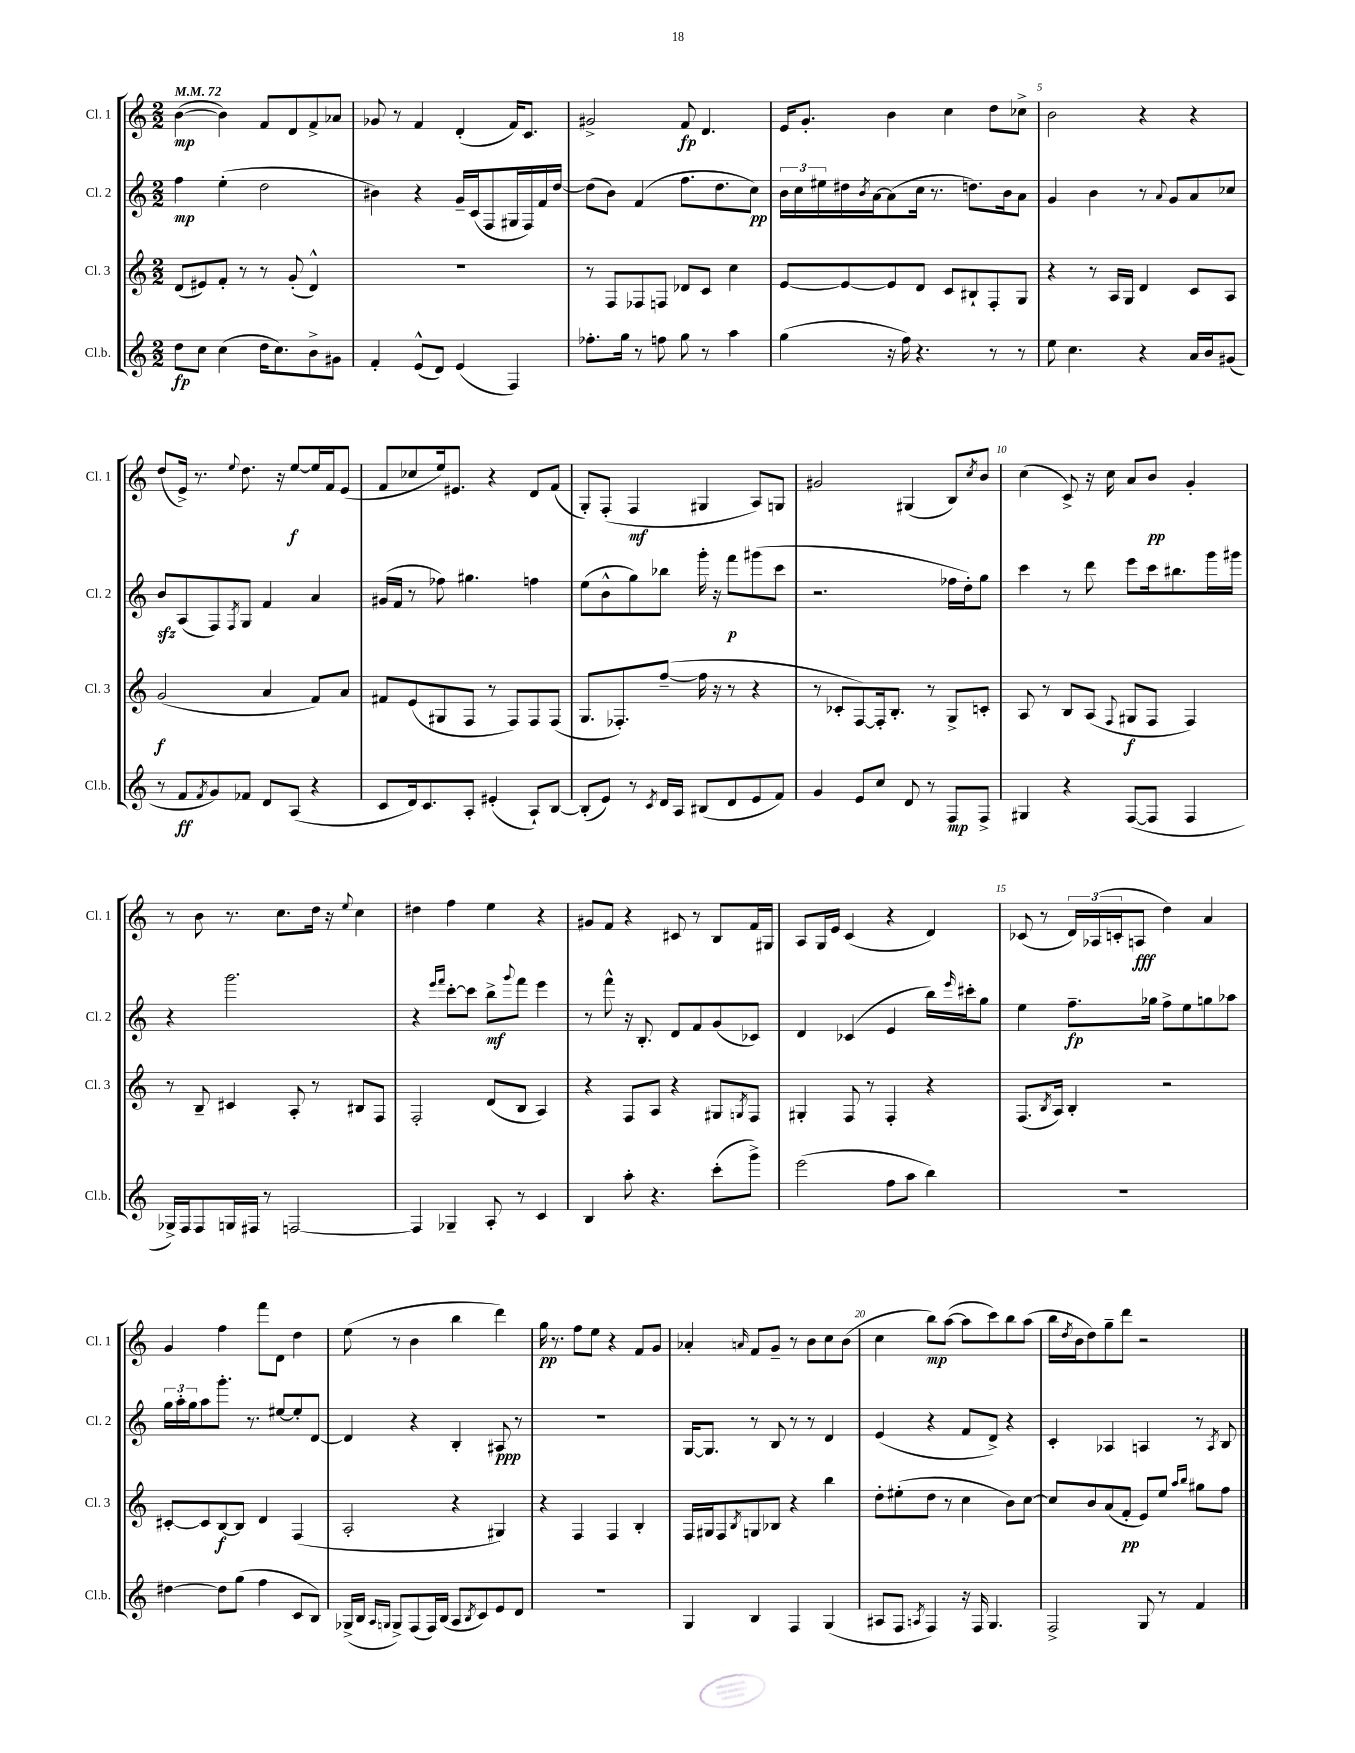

**kern	**dynam	**kern	**dynam	**kern	**dynam	**kern	**dynam
*part4	*part4	*part3	*part3	*part2	*part2	*part1	*part1
*staff4	*staff4	*staff3	*staff3	*staff2	*staff2	*staff1	*staff1
*I"Cl.b.	*	*I"Cl. 3	*	*I"Cl. 2	*	*I"Cl. 1	*
*I'Cl.b.	*	*I'Cl. 3	*	*I'Cl. 2	*	*I'Cl. 1	*
*clefG2	*	*clefG2	*	*clefG2	*	*clefG2	*
*k[]	*	*k[]	*	*k[]	*	*k[]	*
*M2/2	*	*M2/2	*	*M2/2	*	*M2/2	*
*MM72	*	*MM72	*	*MM72	*	*MM72	*
=1	=1	=1	=1	=1	=1	=1	=1
8dd\L	fp	(8d/L	.	4ff\	mp	([4b\	mp
8cc\J	.	8e#X/)	.	.	.	.	.
(4cc\	.	8f'/J	.	(4ee'\	.	4b\])	.
.	.	8r	.	.	.	.	.
16dd\KL	.	8r	.	2dd\	.	8f/L	.
8.cc\)	.	.	.	.	.	.	.
.	.	(8g'/	.	.	.	8d/	.
8b^\	.	4d^^/)	.	.	.	8f^/	.
8g#X\J	.	.	.	.	.	8a-X/J	.
=2	=2	=2	=2	=2	=2	=2	=2
4f'/	.	1r	.	4b#X\)	.	8g-X/	.
.	.	.	.	.	.	8r	.
(8e^^/L	.	.	.	4r	.	4f/	.
8d/J)	.	.	.	.	.	.	.
(4e/	.	.	.	16g~/LL	.	(4d'/	.
.	.	.	.	(16c/J	.	.	.
.	.	.	.	8F/	.	.	.
4F/)	.	.	.	16G#X/L	.	16f/KL)	.
.	.	.	.	16F/)	.	8.c/J	.
.	.	.	.	16f/	.	.	.
.	.	.	.	[16dd/JJ	.	.	.
=3	=3	=3	=3	=3	=3	=3	=3
8.ff-X'\L	.	8r	.	(8dd\L]	.	2g#X^/	.
.	.	8F/L	.	8b\J)	.	.	.
16gg\Jk	.	.	.	.	.	.	.
8r	.	8F-X/	.	(4f/	.	.	.
8ffn\	.	8Fn/J	.	.	.	.	.
8gg\	.	8d-X/L	.	8.ff\L	.	8f/	fp
8r	.	8c/J	.	.	.	4.d/	.
.	.	.	.	8.dd\	.	.	.
4aa\	.	4cc\	.	.	.	.	.
.	.	.	.	8cc\J)	pp	.	.
=4	=4	=4	=4	=4	=4	=4	=4
(4gg\	.	[8e/L	.	24b\LL	.	16e/KL	.
.	.	.	.	24cc\	.	.	.
.	.	.	.	.	.	8.g'/J	.
.	.	.	.	24ee#X\	.	.	.
.	.	8e/_	.	16dd#X\	.	.	.
.	.	.	.	8qb/	.	.	.
.	.	.	.	[16a\J	.	.	.
16r	.	8e/]	.	(8a\]	.	4b\	.
16ff\)	.	.	.	.	.	.	.
4.r	.	8d/J	.	16cc\Jk	.	.	.
.	.	.	.	8.r	.	.	.
.	.	8c/L	.	.	.	4cc\	.
.	.	8B#X`/	.	8.ddn\L)	.	.	.
8r	.	8F'/	.	.	.	8dd\L	.
.	.	.	.	16b\k	.	.	.
8r	.	8G/J	.	8a\J	.	8cc-X^\J	.
=5	=5	=5	=5	=5	=5	=5	=5
8ee\	.	4r	.	4g/	.	2b\	.
4.cc\	.	.	.	.	.	.	.
.	.	8r	.	4b\	.	.	.
.	.	16A/LL	.	.	.	.	.
.	.	16G/JJ	.	.	.	.	.
4r	.	4d/	.	8r	.	4r	.
.	.	.	.	8qqa/	.	.	.
.	.	.	.	8g/L	.	.	.
16a/LL	.	8c/L	.	8a/	.	4r	.
16b/J	.	.	.	.	.	.	.
(8g#X/J	.	8A/J	.	8cc-X/J	.	.	.
!!LO:LB:g=z
=6	=6	=6	=6	=6	=6	=6	=6
8r	.	(2g/	f	8bzz/L	.	(8dd/L	.
8f/L	ff	.	.	(8A/	.	16e^/Jk)	.
.	.	.	.	.	.	8.r	.
8qf/	.	.	.	.	.	.	.
8g/)	.	.	.	8F/)	.	.	.
.	.	.	.	8qF/	.	8qqee/	.
8f-X/J	.	.	.	8G/J	.	8.dd\	.
8d/L	.	4a/	.	4f/	.	.	.
.	.	.	.	.	.	16r	.
(8A/J	.	.	.	.	.	[8ee/L	f
4r	.	8f/L)	.	4a/	.	16ee/L]	.
.	.	.	.	.	.	16f/J	.
.	.	8a/J	.	.	.	(8e/J	.
=7	=7	=7	=7	=7	=7	=7	=7
8c/L	.	8f#X/L	.	(16g#X/LL	.	8f/L	.
.	.	.	.	16f/JJ	.	.	.
16d/k)	.	(8e/	.	8r	.	8cc-X/	.
8.c/	.	.	.	.	.	.	.
.	.	8G#X/	.	8ff-X\)	.	16ee/k)	.
.	.	.	.	.	.	8.e#X/J	.
8A'/J	.	8F/J	.	4.gg#X\	.	.	.
(4e#X'/	.	8r	.	.	.	4r	.
.	.	8F/L)	.	.	.	.	.
8A`/L)	.	8F/	.	4ffn\	.	8d/L	.
[8B/J	.	(8F/J	.	.	.	(8f/J	.
=8	=8	=8	=8	=8	=8	=8	=8
(8B'/L]	.	8.G/L	.	(8ee\L	.	8G'/L)	.
8e/J)	.	.	.	8b^^\	.	(8F'/J	.
.	.	8.F-X'/)	.	.	.	.	.
8r	.	.	.	8gg\)	.	4F/	mf
8qc/	.	.	.	.	.	.	.
16d/LL	.	([8ff~/J	.	8bb-X\J	.	.	.
16A/JJ	.	.	.	.	.	.	.
(8B#X/L	.	16ff\]	.	16ggg'\	.	4G#X/	.
.	.	16r	.	16r	.	.	.
8d/	.	8r	.	8fff\L	p	.	.
8e/	.	4r	.	(8ggg#X\	.	8A/L)	.
8f/J)	.	.	.	8ccc\J	.	8Gn/J	.
=9	=9	=9	=9	=9	=9	=9	=9
4g/	.	8r	.	2.r	.	2g#X/	.
.	.	8c-X'/L	.	.	.	.	.
8e/L	.	[8F/)	.	.	.	.	.
8cc/J	.	16F'/k]	.	.	.	.	.
.	.	8.B'/J	.	.	.	.	.
8d/	.	.	.	.	.	(4G#X/	.
8r	.	8r	.	.	.	.	.
8F/L	mp	8G^/L	.	16ff-X\LL	.	8B/L)	.
.	.	.	.	16dd'\J)	.	.	.
.	.	.	.	.	.	8qcc/	.
8F^/J	.	8cn'/J	.	8gg\J	.	8b/J	.
=10	=10	=10	=10	=10	=10	=10	=10
4G#X/	.	8A/	.	4ccc\	.	(4cc\	.
.	.	8r	.	.	.	.	.
4r	.	8B/L	.	8r	.	8c^/)	.
.	.	(8A/J	.	8ddd\	.	16r	.
.	.	.	.	.	.	16cc\	.
.	.	8qqF/	.	.	.	.	.
([8F/L	.	8G#X/L	f	8eee\L	.	8a/L	.
8F/J]	.	8F/J	.	16ccc\k	.	8b/J	pp
.	.	.	.	8.bb#X\	.	.	.
4F/	.	4F/)	.	.	.	4g'/	.
.	.	.	.	16ggg\L	.	.	.
.	.	.	.	16ggg#X\JJ	.	.	.
!!LO:LB:g=z
=11	=11	=11	=11	=11	=11	=11	=11
16G-X^/LL)	.	8r	.	4r	.	8r	.
16F/J	.	.	.	.	.	.	.
8F/	.	8B~/	.	.	.	8b\	.
16Gn/L	.	4c#X/	.	2.ggg\	.	8.r	.
16F#X/JJ	.	.	.	.	.	.	.
8r	.	.	.	.	.	.	.
.	.	.	.	.	.	8.cc\L	.
[2Fn/	.	8A'/	.	.	.	.	.
.	.	8r	.	.	.	16dd\Jk	.
.	.	.	.	.	.	16r	.
.	.	.	.	.	.	8qqee/	.
.	.	8B#X/L	.	.	.	4cc\	.
.	.	8F/J	.	.	.	.	.
=12	=12	=12	=12	=12	=12	=12	=12
4F/]	.	2F'/	.	4r	.	4dd#X\	.
.	.	.	.	16qqeee/LL	.	.	.
.	.	.	.	16qqfff/JJ	.	.	.
4G-X~/	.	.	.	[8ccc'\L	.	4ff\	.
.	.	.	.	8ccc\J]	.	.	.
8A'/	.	(8d/L	.	8bb^\L	mf	4ee\	.
.	.	.	.	8qqggg/	.	.	.
8r	.	8B/J	.	8fff\J	.	.	.
4c/	.	4A/)	.	4eee\	.	4r	.
=13	=13	=13	=13	=13	=13	=13	=13
4B/	.	4r	.	8r	.	8g#X/L	.
.	.	.	.	8fff^^\	.	8f/J	.
8aa'\	.	8F/L	.	16r	.	4r	.
.	.	.	.	8.B'/	.	.	.
4.r	.	8A/J	.	.	.	.	.
.	.	4r	.	8d/L	.	8c#X/	.
.	.	.	.	8f/	.	8r	.
(8ccc'\L	.	8G#X/L	.	(8g/	.	8B/L	.
.	.	8qGn/	.	.	.	.	.
8ggg^\J)	.	8F/J	.	8c-X/J)	.	16f/L	.
.	.	.	.	.	.	16G#X/JJ	.
=14	=14	=14	=14	=14	=14	=14	=14
(2eee\	.	4G#X'/	.	4d/	.	8A/L	.
.	.	.	.	.	.	16G/L	.
.	.	.	.	.	.	16e/JJ	.
.	.	8F/	.	(4c-X/	.	(4c/	.
.	.	8r	.	.	.	.	.
8ff\L	.	4F'/	.	4e/	.	4r	.
8aa\J	.	.	.	.	.	.	.
4bb\)	.	4r	.	16bb\LL)	.	4d/)	.
.	.	.	.	16qqeee/	.	.	.
.	.	.	.	16ccc#X'\J	.	.	.
.	.	.	.	8gg\J	.	.	.
=15	=15	=15	=15	=15	=15	=15	=15
1r	.	(8.F/L	.	4ee\	.	(8c-X/	.
.	.	.	.	.	.	8r	.
.	.	8qB/	.	.	.	.	.
.	.	16A/Jk)	.	.	.	.	.
.	.	4B'/	.	8.ff~\L	fp	24d/LL)	.
.	.	.	.	.	.	(24A-X/	.
.	.	.	.	.	.	24cn'/J	.
.	.	.	.	.	.	8An/J	fff
.	.	.	.	16gg-X\Jk	.	.	.
.	.	2r	.	8ff^\L	.	4dd\)	.
.	.	.	.	8ee\	.	.	.
.	.	.	.	8ggn\	.	4a/	.
.	.	.	.	8aa-X\J	.	.	.
!!LO:LB:g=z
=16	=16	=16	=16	=16	=16	=16	=16
[4dd#X\	.	[8c#X'/L	.	24gg\LL	.	4g/	.
.	.	.	.	24aa'\	.	.	.
.	.	.	.	24gg\J	.	.	.
.	.	8c#/]	.	8aa\	.	.	.
8dd#\L]	.	[8B/	f	8.ggg'\J	.	4ff\	.
(8gg\J	.	8B/J]	.	.	.	.	.
.	.	.	.	8.r	.	.	.
4ff\	.	4d/	.	.	.	8fff\L	.
.	.	.	.	[8ee#X/L	.	8d\J	.
8c/L	.	(4F/	.	8ee#'/]	.	4dd\	.
8B/J)	.	.	.	[8d/J	.	.	.
=17	=17	=17	=17	=17	=17	=17	=17
(16G-X^/LL	.	2A'/	.	4d/]	.	(8ee\	.
16B/JJ	.	.	.	.	.	.	.
16qqA/LL	.	.	.	.	.	.	.
16qqGn/JJ	.	.	.	.	.	.	.
8G^/L)	.	.	.	.	.	8r	.
(8F/	.	.	.	4r	.	4b\	.
16F/L)	.	.	.	.	.	.	.
(16B/JJ	.	.	.	.	.	.	.
8A/L	.	4r	.	4B'/	.	4bb\	.
8qB/	.	.	.	.	.	.	.
8c/)	.	.	.	.	.	.	.
8e/	.	4G#X/)	.	8A#X/	ppp	4ddd\)	.
8d/J	.	.	.	8r	.	.	.
=18	=18	=18	=18	=18	=18	=18	=18
1r	.	4r	.	1r	.	16gg\	pp
.	.	.	.	.	.	8.r	.
.	.	4F/	.	.	.	8ff\L	.
.	.	.	.	.	.	8ee\J	.
.	.	4F/	.	.	.	4r	.
.	.	4B'/	.	.	.	8f/L	.
.	.	.	.	.	.	8g/J	.
=19	=19	=19	=19	=19	=19	=19	=19
4G/	.	16F/LL	.	[16G/KL	.	4a-X'/	.
.	.	16G#X/J	.	8.G/J]	.	.	.
.	.	8F/	.	.	.	.	.
.	.	8qB/	.	.	.	16qqan/	.
4B/	.	8Gn/	.	8r	.	8f/L	.
.	.	8B-X/J	.	8B/	.	8g~/J	.
4F/	.	4r	.	8r	.	8r	.
.	.	.	.	8r	.	8b\L	.
(4G/	.	4bb\	.	4d/	.	8cc\	.
.	.	.	.	.	.	(8b\J	.
=20	=20	=20	=20	=20	=20	=20	=20
8A#X/L	.	8dd'\L	.	(4e/	.	4cc\	.
8F/J	.	(8ee#X'\	.	.	.	.	.
8qAn/	.	.	.	.	.	.	.
4F/)	.	8dd\J	.	4r	.	8bb\L)	mp
.	.	8r	.	.	.	([8aa\J	.
16r	.	4cc\	.	8f/L	.	8aa\L]	.
16F/	.	.	.	.	.	.	.
4.G/	.	.	.	8d^/J)	.	8ccc\)	.
.	.	8b\L)	.	4r	.	8bb\	.
.	.	[8cc\J	.	.	.	(8aa\J	.
=21	=21	=21	=21	=21	=21	=21	=21
2F^/	.	8cc/L]	.	4c'/	.	16bb\LL	.
.	.	.	.	.	.	8qdd/	.
.	.	.	.	.	.	16b\J	.
.	.	8b/	.	.	.	8dd\)	.
.	.	(8a/	.	4A-X/	.	8gg~\	.
.	.	8f'/J	pp	.	.	8ddd\J	.
8G/	.	8e/L)	.	4An/	.	2r	.
8r	.	8ee/J	.	.	.	.	.
.	.	16qqaa/LL	.	.	.	.	.
.	.	16qqbb/JJ	.	.	.	.	.
4f/	.	8gg#X\L	.	8r	.	.	.
.	.	.	.	8qA/	.	.	.
.	.	8ff\J	.	8B/	.	.	.
==	==	==	==	==	==	==	==
*-	*-	*-	*-	*-	*-	*-	*-
